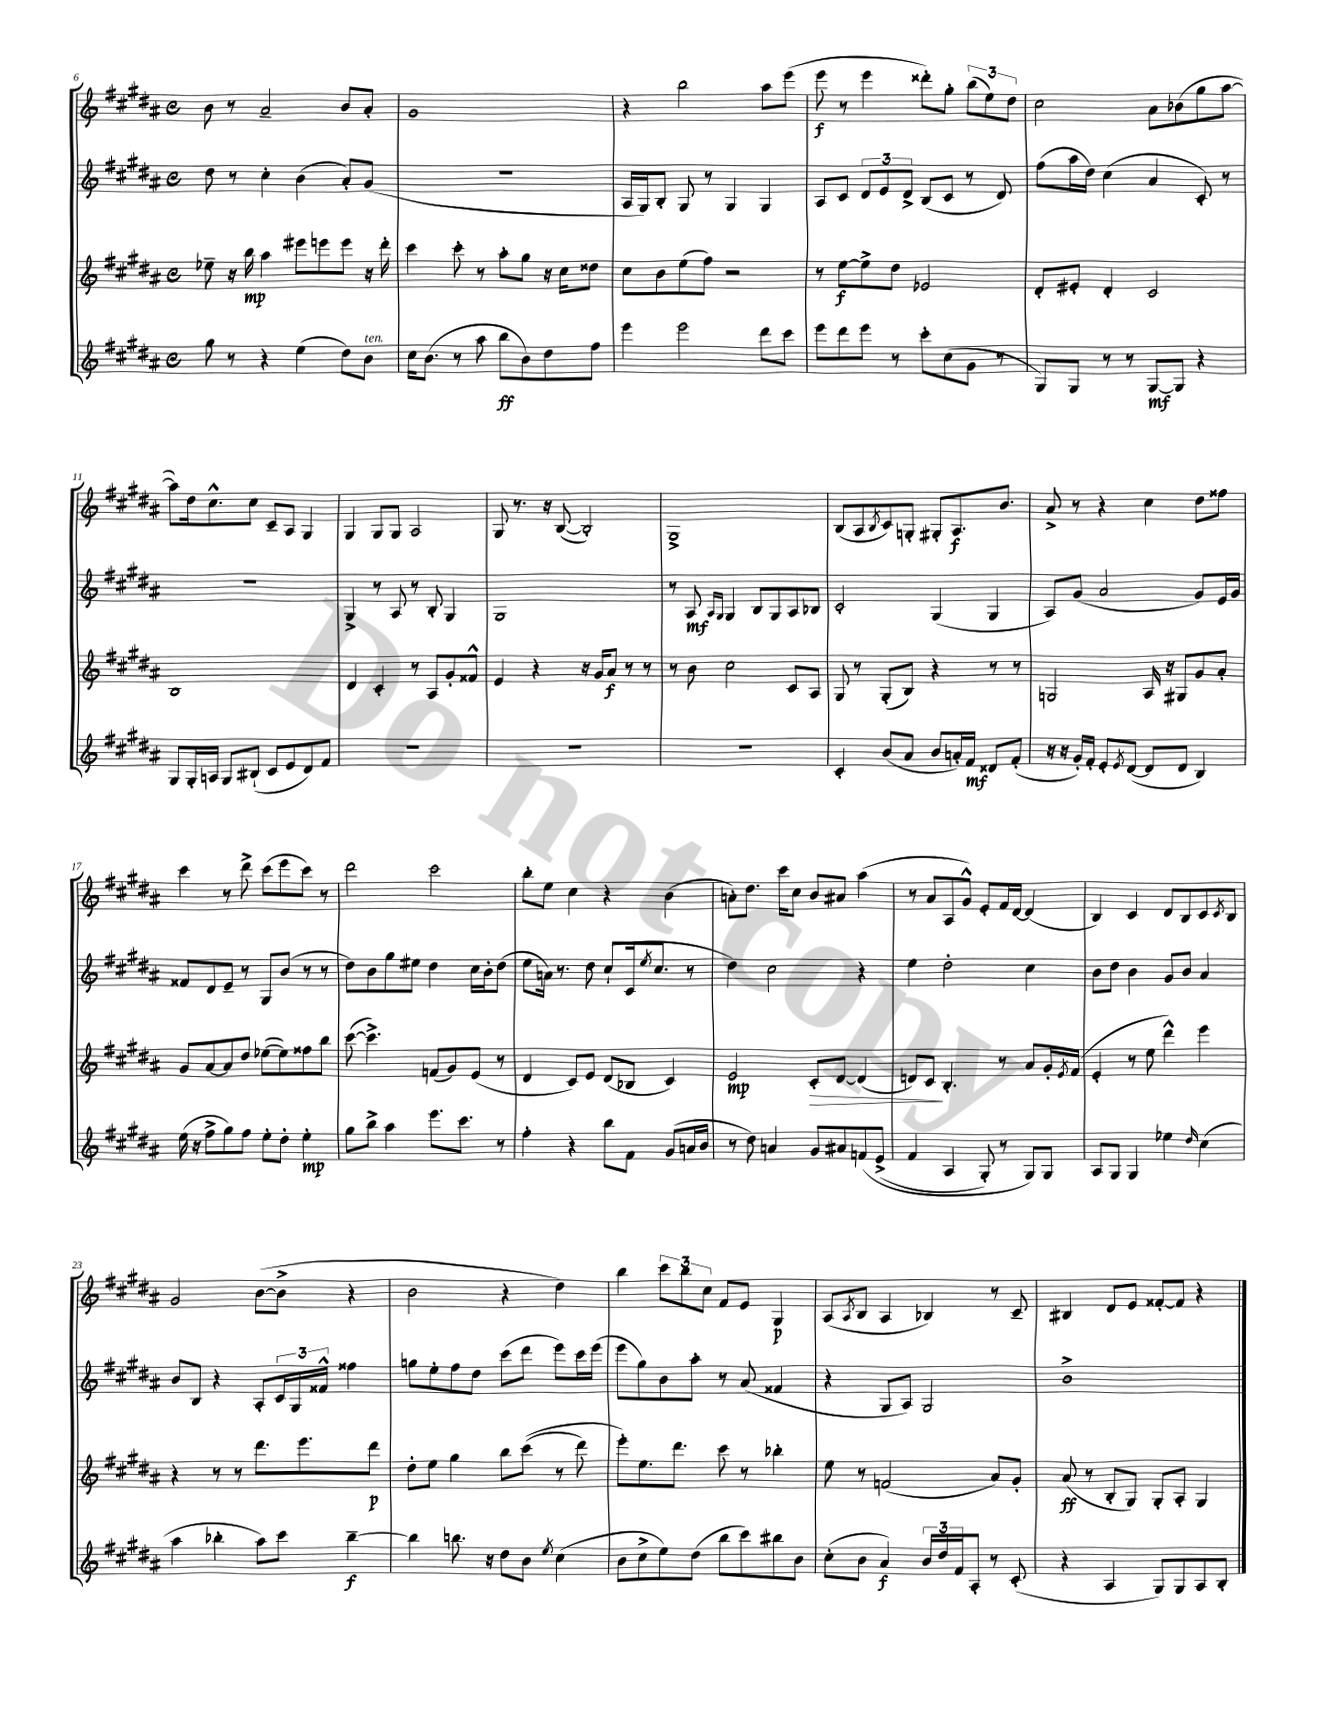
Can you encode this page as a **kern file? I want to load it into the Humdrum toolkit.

**kern	**dynam	**kern	**dynam	**kern	**dynam	**kern	**dynam
*part4	*part4	*part3	*part3	*part2	*part2	*part1	*part1
*staff4	*staff4	*staff3	*staff3	*staff2	*staff2	*staff1	*staff1
*clefG2	*	*clefG2	*	*clefG2	*	*clefG2	*
*k[f#c#g#d#a#]	*	*k[f#c#g#d#a#]	*	*k[f#c#g#d#a#]	*	*k[f#c#g#d#a#]	*
*M4/4	*	*M4/4	*	*M4/4	*	*M4/4	*
*met(c)	*	*met(c)	*	*met(c)	*	*met(c)	*
=6	=6	=6	=6	=6	=6	=6	=6
8gg#\	.	8ee-X~\	.	8dd#\	.	8b\	.
8r	.	16r	.	8r	.	8r	.
.	.	16bb\	mp	.	.	.	.
4r	.	4aa#\	.	4cc#'\	.	2a#~/	.
(4ee\	.	8eee#X\L	.	(4b\	.	.	.
.	.	8eeen\	.	.	.	.	.
8dd#\L)	.	8eee\J	.	8a#'/L)	.	8b/L	.
!LO:TX:a:i:t=ten.	!	!	!	!	!	!	!
8b\J	.	16r	.	(8g#/J	.	8a#'/J	.
.	.	16ddd#'\	.	.	.	.	.
=7	=7	=7	=7	=7	=7	=7	=7
16cc#\KL	.	4ccc#\	.	1r	.	1g#	.
(8.b\J	.	.	.	.	.	.	.
8r	.	8ccc#'\	.	.	.	.	.
8aa#\	.	8r	.	.	.	.	.
8bb\L	ff	8aa#'\L	.	.	.	.	.
8b\)	.	8gg#\J	.	.	.	.	.
8dd#\	.	16r	.	.	.	.	.
.	.	16cc#\KL	.	.	.	.	.
8ff#\J	.	8dd##X\J	.	.	.	.	.
=8	=8	=8	=8	=8	=8	=8	=8
4eee\	.	8cc#\L	.	16A#/LL	.	4r	.
.	.	.	.	16G#/J)	.	.	.
.	.	8b\	.	8B'/J	.	.	.
2eee\	.	(8ee\	.	8G#/	.	2bb\	.
.	.	8ff#\J)	.	8r	.	.	.
.	.	2r	.	4G#/	.	.	.
8ddd#\L	.	.	.	4G#/	.	8aa#\L	.
8ccc#\J	.	.	.	.	.	(8eee\J	.
=9	=9	=9	=9	=9	=9	=9	=9
8eee\L	.	8r	.	8A#/L	.	8eee\	f
8ddd#\	.	[8ee\L	f	8c#/J	.	8r	.
8eee\J	.	8ee^\]	.	12d#/L	.	4eee\	.
.	.	.	.	12e/	.	.	.
8r	.	8dd#\J	.	.	.	.	.
.	.	.	.	12d#^/J	.	.	.
8ccc#'\L	.	2e-X/	.	(8B/L	.	8ddd##X'\L)	.
(8cc#\	.	.	.	8c#/J	.	8gg#'\J	.
8g#\J	.	.	.	8r	.	(12bb\L	.
.	.	.	.	.	.	12ee\)	.
8r	.	.	.	8d#/)	.	.	.
.	.	.	.	.	.	12dd#\J	.
=10	=10	=10	=10	=10	=10	=10	=10
8G#/L)	.	8d#'/L	.	(8ff#\L	.	2cc#\	.
8G#/J	.	8e#X'/J	.	16aa#\L	.	.	.
.	.	.	.	16dd#\JJ)	.	.	.
8r	.	4d#'/	.	(4cc#\	.	.	.
8r	.	.	.	.	.	.	.
[8G#/L	mf	2c#/	.	4a#/	.	8a#\L	.
8G#/J]	.	.	.	.	.	(8b-X\	.
4r	.	.	.	8c#'/)	.	8gg#\	.
.	.	.	.	8r	.	[8aa#\J	.
!!LO:LB:g=z
=11	=11	=11	=11	=11	=11	=11	=11
8G#/L	.	1B	.	1r	.	8aa#\L])	.
16G#'/L	.	.	.	.	.	16dd#\k	.
16An/JJ	.	.	.	.	.	8.cc#^^\	.
8G#/L	.	.	.	.	.	.	.
(8B#X`/J	.	.	.	.	.	8cc#\J	.
8c#/L	.	.	.	.	.	8c#~/L	.
8e/	.	.	.	.	.	8A#/J	.
8d#/)	.	.	.	.	.	4G#/	.
8f#/J	.	.	.	.	.	.	.
=12	=12	=12	=12	=12	=12	=12	=12
1r	.	4d#/	.	4G#^/	.	4G#/	.
.	.	4c#'/	.	8r	.	8G#/L	.
.	.	.	.	8A#/	.	8G#/J	.
.	.	8r	.	8r	.	2A#/	.
.	.	8A#/L	.	8B'/	.	.	.
.	.	8g#'/	.	4G#/	.	.	.
.	.	8f##X^^/J	.	.	.	.	.
=13	=13	=13	=13	=13	=13	=13	=13
1r	.	4e/	.	1G#	.	8G#/	.
.	.	.	.	.	.	8.r	.
.	.	4r	.	.	.	.	.
.	.	.	.	.	.	16r	.
.	.	.	.	.	.	([8B/	.
.	.	16r	.	.	.	2B'/])	.
.	.	16g#/KL	.	.	.	.	.
.	.	8a#/J	f	.	.	.	.
.	.	8r	.	.	.	.	.
.	.	8r	.	.	.	.	.
=14	=14	=14	=14	=14	=14	=14	=14
1r	.	8r	.	8r	.	1G#^	.
.	.	8b\	.	8A#/	mf	.	.
.	.	.	.	16qqA#/LL	.	.	.
.	.	.	.	16qqG#/JJ	.	.	.
.	.	2cc#\	.	4G#/	.	.	.
.	.	.	.	8B/L	.	.	.
.	.	.	.	8G#/	.	.	.
.	.	8c#/L	.	8A#/	.	.	.
.	.	8A#/J	.	8B-X/J	.	.	.
=15	=15	=15	=15	=15	=15	=15	=15
4c#'/	.	8G#/	.	2c#'/	.	(8B/L	.
.	.	8r	.	.	.	8A#/	.
.	.	.	.	.	.	8qB/	.
(8b/L	.	(8G#'/L	.	.	.	8c#/)	.
8a#/J	.	8B/J)	.	.	.	8Gn'/J	.
8b/L	.	4r	.	(4G#/	.	8G#X'/L	.
16an'/L)	.	.	.	.	.	8.A#/	f
16f#/JJ	mf	.	.	.	.	.	.
8d##X/L	.	8r	.	4G#/	.	.	.
.	.	.	.	.	.	8.b/J	.
(8f#'/J	.	8r	.	.	.	.	.
=16	=16	=16	=16	=16	=16	=16	=16
16r	.	2Gn/	.	8A#/L)	.	8a#^/	.
16r	.	.	.	.	.	.	.
16g#'/LL)	.	.	.	(8g#/J	.	8r	.
16f#'/JJ	.	.	.	.	.	.	.
8e'/L	.	.	.	2a#/	.	4r	.
8qe/	.	.	.	.	.	.	.
([8d#/J	.	.	.	.	.	.	.
8d#/L]	.	16A#/	.	.	.	4cc#\	.
.	.	16r	.	.	.	.	.
8d#/J	.	8G#X/L	.	.	.	.	.
4B/)	.	8g#/	.	8g#/L)	.	8dd#\L	.
.	.	8a#'/J	.	16e/L	.	8ff##X\J	.
.	.	.	.	16g#/JJ	.	.	.
!!LO:LB:g=z
=17	=17	=17	=17	=17	=17	=17	=17
(16ee\	.	8g#/L	.	8f##X/L	.	4ccc#\	.
16r	.	.	.	.	.	.	.
8ff#^\L	.	[8a#/	.	8d#/	.	.	.
8gg#\)	.	8a#/]	.	8e~/J	.	8r	.
8ff#\J	.	8dd#/J	.	8r	.	8ddd#^\	.
8ee'\L	.	([8ee-X\L	.	8G#/L	.	(8ccc#\L	.
8dd#'\J	.	8ee-\])	.	(8b/J	.	8eee\	.
4ee'\	mp	8ff##X\	.	8r	.	8ccc#\J)	.
.	.	8bb\J	.	8r	.	8r	.
=18	=18	=18	=18	=18	=18	=18	=18
8gg#\L	.	([8ccc#\	.	8dd#\L)	.	2ddd#\	.
8bb^\J	.	4.ccc#^\])	.	8b\	.	.	.
4aa#\	.	.	.	8gg#\	.	.	.
.	.	.	.	8ee#X\J	.	.	.
8.eee\L	.	(8fn/L	.	4dd#\	.	2ccc#\	.
.	.	8g#/)	.	.	.	.	.
8.ccc#\J	.	.	.	.	.	.	.
.	.	(8e/J	.	16cc#\LL	.	.	.
.	.	.	.	16b'\J	.	.	.
8r	.	8r	.	(8dd#\J	.	.	.
=19	=19	=19	=19	=19	=19	=19	=19
4ff#'\	.	4d#/	.	8ee\L	.	8bb'\L	.
.	.	.	.	16an\Jk)	.	8ee\J	.
.	.	.	.	8.r	.	.	.
4r	.	8c#/L)	.	.	.	4cc#\	.
.	.	8e/J	.	8dd#\	.	.	.
8bb\L	.	(8d#/L	.	(8cc#`/L	.	4r	.
8f#\J	.	8B-X/J	.	16c#/k	.	.	.
.	.	.	.	8qee/	.	.	.
.	.	.	.	8.cc#/J	.	.	.
(8g#/L	.	4c#/)	.	.	.	(4b\	.
16an/L	.	.	.	8r	.	.	.
16b/JJ	.	.	.	.	.	.	.
=20	=20	=20	=20	=20	=20	=20	=20
8r	.	2e/	mp	4dd#\)	.	8an'\L)	.
8dd#\)	.	.	.	.	.	8.dd#\J	.
4an/	.	.	.	2cc#\	.	.	.
.	.	.	.	.	.	16ccc#\KL	.
.	.	.	.	.	.	8cc#\J	.
!	!	!	!LO:HP:b	!	!	!	!
8g#/L	.	8c#'/L	>	.	.	8b/L	.
8a#X/	.	[8d#/J	.	.	.	8a#X/J	.
(8fn/	.	(4d#/]	.	4r	.	(4aa#\	.
(8e^/J	.	.	.	.	.	.	.
=21	=21	=21	=21	=21	=21	=21	=21
4f#/	.	8dn/L)	.	4ee\	.	8r	.
.	.	8c#/J	.	.	.	8a#/L	.
4A#/	.	4.B'/	]	2dd#'\	.	8A#/	.
.	.	.	.	.	.	8g#^^/J)	.
8G#'/)	.	.	.	.	.	8e'/L	.
8r	.	8r	.	.	.	16f#/L	.
.	.	.	.	.	.	[16d#/JJ	.
8G#/L)	.	8a#/L	.	4cc#\	.	(4d#/]	.
8G#/J	.	16g#'/L	.	.	.	.	.
.	.	8qe/	.	.	.	.	.
.	.	(16f#/JJ	.	.	.	.	.
=22	=22	=22	=22	=22	=22	=22	=22
8A#/L	.	4e'/	.	8b\L	.	4B/)	.
8G#/J	.	.	.	8dd#\J	.	.	.
4G#/	.	8r	.	4b\	.	4c#/	.
.	.	8ee\	.	.	.	.	.
4ee-X\	.	4ddd#^^\)	.	8g#/L	.	8d#/L	.
.	.	.	.	8b/J	.	8B/	.
16qqdd#/	.	.	.	.	.	.	.
(4cc#\	.	4eee\	.	4a#/	.	8c#/	.
.	.	.	.	.	.	8qc#/	.
.	.	.	.	.	.	8B/J	.
!!LO:LB:g=z
=23	=23	=23	=23	=23	=23	=23	=23
4aa#\	.	4r	.	8b/L	.	2g#/	.
.	.	.	.	8B/J	.	.	.
4bb-X'\	.	8r	.	4r	.	.	.
.	.	8r	.	.	.	.	.
8aa#\L)	.	8.ddd#\L	.	8A#'/L	.	([8b\L	.
8ccc#\J	.	.	.	24c#/L	.	8b^\J]	.
.	.	.	.	24G#/	.	.	.
.	.	8.eee\	.	.	.	.	.
.	.	.	.	24f##X^^/JJ	.	.	.
[4bb-~\	f	.	.	4ff##X\	.	4r	.
.	.	8ddd#\J	p	.	.	.	.
=24	=24	=24	=24	=24	=24	=24	=24
4bb-\]	.	8dd#'\L	.	8ggn\L	.	2b\	.
.	.	8ee\J	.	8ee'\	.	.	.
8.bbn\	.	4gg#\	.	8ff#\	.	.	.
.	.	.	.	8dd#\J	.	.	.
16r	.	.	.	.	.	.	.
8dd#\L	.	8bb\L	.	(8ccc#\L	.	4r	.
8b\J	.	((8ccc#\J	.	8ddd#\J	.	.	.
8qee/	.	.	.	.	.	.	.
(4cc#\	.	8r	.	8eee\L)	.	4dd#\)	.
.	.	8ddd#\)	.	16ccc#\L	.	.	.
.	.	.	.	(16eee\JJ	.	.	.
=25	=25	=25	=25	=25	=25	=25	=25
8b\L	.	8eee'\L)	.	8eee\L	.	4bb\	.
8cc#^\	.	8.ee\	.	8gg#\)	.	.	.
8ee\)	.	.	.	8b\	.	12ccc#\L	.
.	.	8.ddd#\J	.	.	.	.	.
.	.	.	.	.	.	12bb\	.
(8dd#\J	.	.	.	8aa#'\J	.	.	.
.	.	.	.	.	.	12cc#\J	.
8bb\L	.	8ccc#\	.	8r	.	8f#/L	.
8ccc#\)	.	8r	.	(8a#/	.	8e/J	.
8bb#X\	.	4bb-X'\	.	4f##X/	.	4G#/	p
8b\J	.	.	.	.	.	.	.
=26	=26	=26	=26	=26	=26	=26	=26
(8cc#'\L	.	8ee\	.	4r	.	(8A#/L	.
.	.	.	.	.	.	8qA#/	.
8b\J	.	8r	.	.	.	8B/J	.
4a#/)	f	(2fn/	.	8G#/L	.	4A#/	.
.	.	.	.	8A#/J)	.	.	.
24b/LL	.	.	.	2G#/	.	4B-X/)	.
24dd#/	.	.	.	.	.	.	.
24f#/J	.	.	.	.	.	.	.
8A#'/J	.	.	.	.	.	.	.
8r	.	8a#/L)	.	.	.	8r	.
(8c#'/	.	8g#'/J	.	.	.	8c#~/	.
=27	=27	=27	=27	=27	=27	=27	=27
4r	.	(8a#/	ff	1b^	.	4B#X/	.
.	.	8r	.	.	.	.	.
4A#/	.	8B'/L	.	.	.	8d#/L	.
.	.	8G#/J)	.	.	.	8e/J	.
8G#/L)	.	8G#'/L	.	.	.	[8f##X'/L	.
8G#/	.	8A#'/J	.	.	.	8f##/J]	.
8A#/	.	4G#/	.	.	.	4r	.
8B'/J	.	.	.	.	.	.	.
==	==	==	==	==	==	==	==
*-	*-	*-	*-	*-	*-	*-	*-
